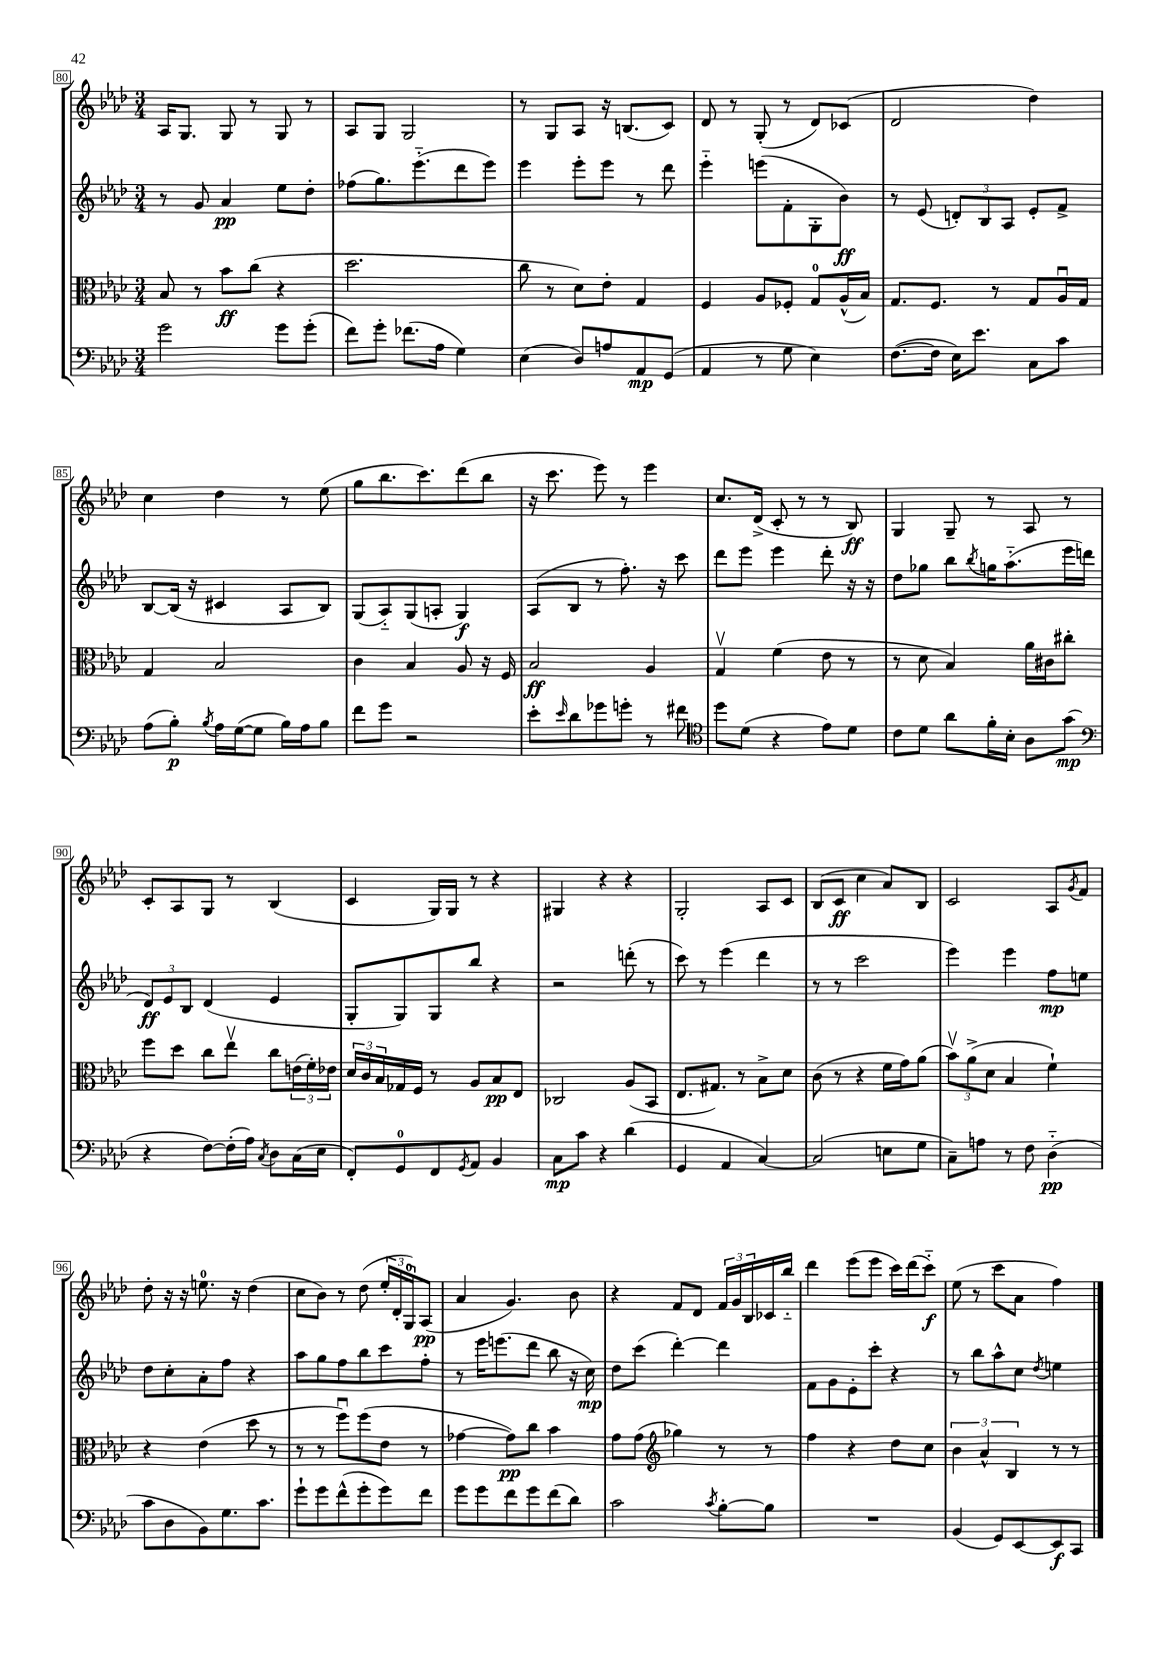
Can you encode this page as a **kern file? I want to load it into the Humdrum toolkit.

**kern	**dynam	**kern	**dynam	**kern	**dynam	**kern	**dynam
*part4	*part4	*part3	*part3	*part2	*part2	*part1	*part1
*staff4	*staff4	*staff3	*staff3	*staff2	*staff2	*staff1	*staff1
*clefF4	*	*clefC3	*	*clefG2	*	*clefG2	*
*k[b-e-a-d-]	*	*k[b-e-a-d-]	*	*k[b-e-a-d-]	*	*k[b-e-a-d-]	*
*M3/4	*	*M3/4	*	*M3/4	*	*M3/4	*
=80	=80	=80	=80	=80	=80	=80	=80
2g\	.	8B-/	.	8r	.	16A-/KL	.
.	.	.	.	.	.	8.G/J	.
.	.	8r	.	8g/	.	.	.
.	.	8b-\L	ff	4a-/	pp	8G/	.
.	.	(8cc\J	.	.	.	8r	.
8g\L	.	4r	.	8ee-\L	.	8G/	.
(8g'\J	.	.	.	8dd-'\J	.	8r	.
=81	=81	=81	=81	=81	=81	=81	=81
8f\L)	.	2.dd-\	.	(8ff-X\L	.	8A-/L	.
8g'\J	.	.	.	8.gg\)	.	8G/J	.
(8.f-X\L	.	.	.	.	.	2G/	.
.	.	.	.	(8.eee-\	.	.	.
16A-\Jk	.	.	.	.	.	.	.
4G\)	.	.	.	8ddd-\	.	.	.
.	.	.	.	8eee-\J)	.	.	.
=82	=82	=82	=82	=82	=82	=82	=82
(4E-\	.	8cc\	.	4eee-\	.	8r	.
.	.	8r	.	.	.	8G/L	.
8D-/L)	.	8d-\L)	.	8eee-'\L	.	8A-/J	.
8An/	.	8e-'\J	.	8eee-\J	.	16r	.
.	.	.	.	.	.	(8.Bn/L	.
8AA-/	mp	4G/	.	8r	.	.	.
(8GG/J	.	.	.	8ddd-\	.	8c/J)	.
=83	=83	=83	=83	=83	=83	=83	=83
4AA-/	.	4F/	.	4eee-\	.	8d-/	.
.	.	.	.	.	.	8r	.
8r	.	8A-/L	.	(8eeen\L	.	(8G'/	.
8G\	.	8F-X'/J	.	8f'\	.	8r	.
4E-\)	.	8G/L	.	8G'\	.	8d-/L)	.
.	.	(16A-^^/L	.	8b-\J)	ff	(8c-X/J	.
.	.	16B-/JJ)	.	.	.	.	.
=84	=84	=84	=84	=84	=84	=84	=84
([8.F\L	.	8.G/L	.	8r	.	2d-/	.
.	.	.	.	(8e-/	.	.	.
16F\Jk]	.	8.F/J	.	.	.	.	.
16E-\KL)	.	.	.	12dn'/L)	.	.	.
8.e-\J	.	.	.	.	.	.	.
.	.	.	.	12B-/	.	.	.
.	.	8r	.	.	.	.	.
.	.	.	.	12A-/J	.	.	.
8C\L	.	8G/L	.	8e-'/L	.	4dd-\)	.
8c\J	.	16A-u/L	.	8f^/J	.	.	.
.	.	16G/JJ	.	.	.	.	.
!!LO:LB:g=z
=85	=85	=85	=85	=85	=85	=85	=85
(8A-\L	.	4G/	.	[8B-/L	.	4cc\	.
8B-'\J)	p	.	.	(16B-/Jk]	.	.	.
.	.	.	.	16r	.	.	.
8qB-/	.	.	.	.	.	.	.
16A-\LL	.	2B-/	.	4c#X/	.	4dd-\	.
([16G\J	.	.	.	.	.	.	.
8G\J]	.	.	.	.	.	.	.
16B-\LL)	.	.	.	8A-/L	.	8r	.
16A-\J	.	.	.	.	.	.	.
8B-\J	.	.	.	8B-/J)	.	(8ee-\	.
=86	=86	=86	=86	=86	=86	=86	=86
8f\L	.	4c\	.	(8G/L	.	8gg\L	.
8g\J	.	.	.	8A-/)	.	8.bb-\	.
2r	.	4B-/	.	(8G/	.	.	.
.	.	.	.	.	.	8.ccc\)	.
.	.	.	.	8An'/J	.	.	.
.	.	8A-/	.	4G/)	f	(8ddd-\	.
.	.	16r	.	.	.	8bb-\J	.
.	.	16F/	.	.	.	.	.
=87	=87	=87	=87	=87	=87	=87	=87
8e-'\L	.	2B-/	ff	(8A-/L	.	16r	.
.	.	.	.	.	.	8.ccc\	.
16qqe-/	.	.	.	.	.	.	.
8d-\	.	.	.	8B-/J	.	.	.
8g-X\	.	.	.	8r	.	8eee-\)	.
8gn'\J	.	.	.	8.ff'\)	.	8r	.
8r	.	4A-/	.	.	.	4eee-\	.
.	.	.	.	16r	.	.	.
8f#X\	.	.	.	8ccc\	.	.	.
=88	=88	=88	=88	=88	=88	=88	=88
*clefC4	*	*	*	*	*	*	*
8dd-\L	.	4Gv/	.	8ddd-\L	.	8.cc/L	.
(8d-\J	.	.	.	8eee-\J	.	.	.
.	.	.	.	.	.	(16d-^/Jk	.
4r	.	(4f\	.	4eee-\	.	8c'/	.
.	.	.	.	.	.	8r	.
8e-\L)	.	8e-\	.	8ddd-'\	.	8r	.
8d-\J	.	8r	.	16r	.	8B-/)	ff
.	.	.	.	16r	.	.	.
=89	=89	=89	=89	=89	=89	=89	=89
8c\L	.	8r	.	8dd-\L	.	4G/	.
8d-\J	.	8d-\	.	8gg-X\J	.	.	.
8a-\L	.	4B-/)	.	8bb-\L	.	8G~/	.
.	.	.	.	8qbb-/	.	.	.
16f'\L	.	.	.	16ggn\K	.	8r	.
16B-'\JJ	.	.	.	(8.aa-\	.	.	.
8A-\L	.	16a-\LL	.	.	.	8A-/	.
.	.	16c#X\J	.	.	.	.	.
(8g\J	mp	8cc#X'\J	.	16eee-\L	.	8r	.
.	.	.	.	16dddn\JJ	.	.	.
!!LO:LB:g=z
=90	=90	=90	=90	=90	=90	=90	=90
*clefF4	*	*	*	*	*	*	*
4r	.	8ff\L	.	12d-/L)	ff	8c'/L	.
.	.	.	.	12e-/	.	.	.
.	.	8dd-\J	.	.	.	8A-/	.
.	.	.	.	12B-/J	.	.	.
[8F\L)	.	8cc\L	.	(4d-/	.	8G/J	.
(16F'\L]	.	8ee-v\J	.	.	.	8r	.
16A-\JJ)	.	.	.	.	.	.	.
8qC/	.	.	.	.	.	.	.
8D-\L	.	8cc\L	.	4e-/	.	(4B-/	.
(16C\L	.	(24en\L	.	.	.	.	.
.	.	24f'\)	.	.	.	.	.
16E-\JJ	.	.	.	.	.	.	.
.	.	24e-X\JJ	.	.	.	.	.
=91	=91	=91	=91	=91	=91	=91	=91
8FF'/L)	.	24d-/LL	.	8G'/L	.	4c/	.
.	.	24c/	.	.	.	.	.
.	.	24B-/	.	.	.	.	.
8GG/	.	16G-X/	.	8G/)	.	.	.
.	.	16F/JJ	.	.	.	.	.
8FF/	.	8r	.	8G/	.	16G/LL)	.
.	.	.	.	.	.	16G/JJ	.
8qGG/	.	.	.	.	.	.	.
8AA-/J	.	8A-/L	.	8bb-/J	.	8r	.
4BB-/	.	8B-/	pp	4r	.	4r	.
.	.	8E-/J	.	.	.	.	.
=92	=92	=92	=92	=92	=92	=92	=92
8C\L	mp	2C-X/	.	2r	.	4G#X/	.
8c\J	.	.	.	.	.	.	.
4r	.	.	.	.	.	4r	.
(4d-\	.	(8A-/L	.	(8dddn'\	.	4r	.
.	.	8BB-/J	.	8r	.	.	.
=93	=93	=93	=93	=93	=93	=93	=93
4GG/	.	8.E-/L	.	8ccc\)	.	2G'/	.
.	.	.	.	8r	.	.	.
.	.	8.G#X/J)	.	.	.	.	.
4AA-/	.	.	.	(4eee-\	.	.	.
.	.	8r	.	.	.	.	.
[4C/)	.	8B-^\L	.	4ddd-\	.	8A-/L	.
.	.	8d-\J	.	.	.	8c/J	.
=94	=94	=94	=94	=94	=94	=94	=94
(2C/]	.	(8c\	.	8r	.	(8B-/L	.
.	.	8r	.	8r	.	8c/J	ff
.	.	4r	.	2ccc\	.	4cc\	.
8En\L	.	16f\LL	.	.	.	8a-/L)	.
.	.	16g\J)	.	.	.	.	.
8G\J	.	(8a-\J	.	.	.	8B-/J	.
=95	=95	=95	=95	=95	=95	=95	=95
8C~\L)	.	12b-v\L)	.	4eee-\)	.	2c/	.
.	.	(12a-^\	.	.	.	.	.
8An\J	.	.	.	.	.	.	.
.	.	12d-\J	.	.	.	.	.
8r	.	4B-/	.	4eee-\	.	.	.
8F\	.	.	.	.	.	.	.
(4D-\	pp	4f`\)	.	8ff\L	mp	8A-/L	.
.	.	.	.	.	.	8qg/	.
.	.	.	.	8een\J	.	8f/J	.
!!LO:LB:g=z
=96	=96	=96	=96	=96	=96	=96	=96
8c\L	.	4r	.	8dd-\L	.	8dd-'\	.
8D-\	.	.	.	8cc'\	.	16r	.
.	.	.	.	.	.	16r	.
8BB-\)	.	(4e-\	.	8a-'\	.	8.een\	.
8.G\	.	.	.	8ff\J	.	.	.
.	.	.	.	.	.	16r	.
.	.	8dd-\	.	4r	.	(4dd-\	.
8.c\J	.	.	.	.	.	.	.
.	.	8r	.	.	.	.	.
=97	=97	=97	=97	=97	=97	=97	=97
8g`\L	.	8r	.	8aa-\L	.	8cc\L	.
8g\	.	8r	.	8gg\	.	8b-\J)	.
(8f^^\	.	8ffu\L)	.	8ff\	.	8r	.
8g'\	.	(8ff\	.	8bb-\	.	(8dd-\	.
8g\)	.	8e-\J	.	8ccc\	.	24ee-'/LL	.
.	.	.	.	.	.	24d-'/	.
.	.	.	.	.	.	24G/J)	.
8f\J	.	8r	.	8ff'\J	.	(8A-/J	pp
=98	=98	=98	=98	=98	=98	=98	=98
8g\L	.	[4g-X\	.	8r	.	4a-/	.
8g\	.	.	.	16eee-\KL	.	.	.
.	.	.	.	(8.eeen\	.	.	.
8f\	.	8g-\L])	pp	.	.	4.g/)	.
8g\	.	8cc\J	.	8ddd-\J	.	.	.
(8f\	.	4b-\	.	8bb-\	.	.	.
8d-\J)	.	.	.	16r	.	8b-\	.
.	.	.	.	16cc\)	mp	.	.
=99	=99	=99	=99	=99	=99	=99	=99
2c\	.	8g\L	.	8dd-\L	.	4r	.
.	.	(8g\J	.	(8ccc\J	.	.	.
*	*	*clefG2	*	*	*	*	*
.	.	4gg-X\)	.	[4ddd-'\)	.	8f/L	.
.	.	.	.	.	.	8d-/J	.
8qc/	.	.	.	.	.	.	.
[8B-'\L	.	8r	.	4ddd-\]	.	24f/LL	.
.	.	.	.	.	.	24g/	.
.	.	.	.	.	.	24B-/	.
8B-\J]	.	8r	.	.	.	16c-X/	.
.	.	.	.	.	.	16bb-/JJ	.
=100	=100	=100	=100	=100	=100	=100	=100
2.r	.	4ff\	.	8f\L	.	4ddd-\	.
.	.	.	.	8g\	.	.	.
.	.	4r	.	8e-'\	.	(8eee-\L	.
.	.	.	.	8ccc'\J	.	8eee-\J	.
.	.	8dd-\L	.	4r	.	16ccc\LL)	.
.	.	.	.	.	.	(16ddd-\J	.
.	.	8cc\J	.	.	.	8ccc\J)	f
=101	=101	=101	=101	=101	=101	=101	=101
(4BB-/	.	6b-\	.	8r	.	(8ee-\	.
.	.	.	.	8bb-\L	.	8r	.
.	.	6a-^^/	.	.	.	.	.
8GG/L)	.	.	.	8aa-^^\	.	8ccc\L	.
.	.	6B-/	.	.	.	.	.
[8EE-/	.	.	.	8cc\J	.	8a-\J	.
.	.	.	.	8qdd-/	.	.	.
8EE-/]	f	8r	.	4een\	.	4ff\)	.
8CC/J	.	8r	.	.	.	.	.
==	==	==	==	==	==	==	==
*-	*-	*-	*-	*-	*-	*-	*-
